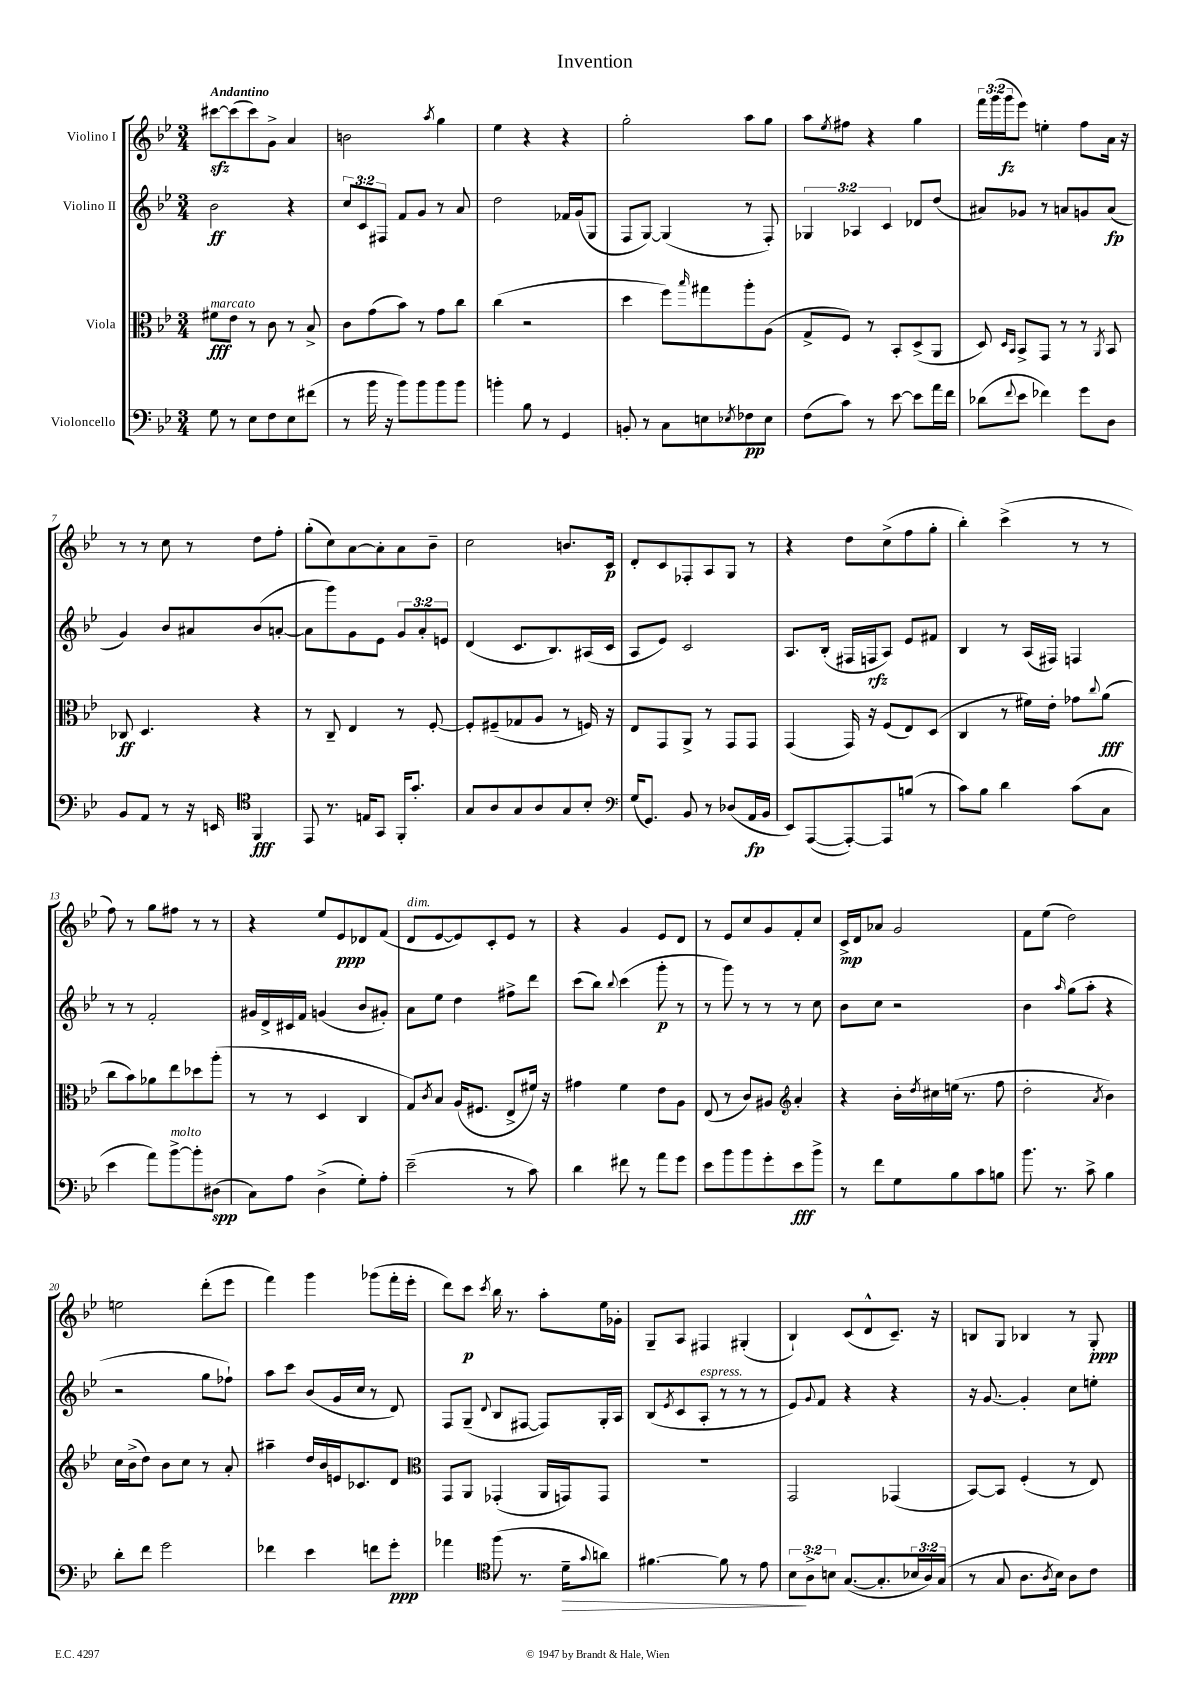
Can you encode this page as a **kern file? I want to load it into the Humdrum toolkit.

**kern	**kern	**kern	**kern
*staff4	*staff3	*staff2	*staff1
*clefF4	*clefC3	*clefG2	*clefG2
*k[b-e-]	*k[b-e-]	*k[b-e-]	*k[b-e-]
*M3/4	*M3/4	*M3/4	*M3/4
8G\	8f#\L	2b-\	[8ccc#\L
8r	8e-\J	.	(8ccc#\]
8E-\L	8r	.	8ccc#\)
8F\	8c\	.	8g^\J
8E-\	8r	4r	4a/
(8f#\J	8B-^/	.	.
=	=	=	=
8r	8c\L	12cc/L	2b\
.	.	12c/	.
16b-\	(8g\	.	.
.	.	12F#/J	.
16r	.	.	.
8b-\L)	8b-\J)	8f/L	.
8b-\	8r	8g/J	.
.	.	.	8qaa/
8b-\	8g\L	8r	4gg\
8b-\J	8cc\J	8a/	.
=	=	=	=
4b'\	(4cc\	2dd\	4ee-\
8B-\	2r	.	4r
8r	.	.	.
4GG/	.	16f-/LL	4r
.	.	(16g/J	.
.	.	8G/J	.
=	=	=	=
8BB'/	4dd\	8F/L	2gg'\
8r	.	[8G/J)	.
8C\L	8ff\L)	(4G/]	.
.	16qqbb-/	.	.
8E\	8gg#\	.	.
8qE-/	.	.	.
8F-\	8aa'\	8r	8aa\L
8E-\J	(8A\J	8F'/)	8gg\J
=	=	=	=
(8F\L	8G^/L	6G-/	8aa\L
.	.	.	8qee-/
8c\J)	8F/J)	.	8ff#\J
.	.	6A-/	.
8r	8r	.	4r
.	.	6c/	.
[8e-\	8BB-'/L	.	.
8e-\]L	(8D^/	8d-/L	4gg\
16a\L	8AA/J	(8dd/J	.
16f\JJ	.	.	.
=	=	=	=
(8d-\L	8D/)	8a#/L)	24fff\LL
.	.	.	(24ggg\
.	.	.	24ggg\J
.	16qqD/LL	.	.
8qqf/	16qqBB-/JJ	.	.
8e-\J	8BB-^/L	8g-/J	8eee-\J)
4f-\)	8GG/J	8r	4ee'\
.	8r	8a/L	.
8g\L	8r	8g/	8ff\L
.	8qAA/	.	.
8D\J	8BB-/	(8a/J	16a\Jk
.	.	.	16r
=	=	=	=
8BB-/L	8C-/	4g/)	8r
8AA/J	4.D/	.	8r
8r	.	8b-/L	8cc\
16r	.	8a#/	8r
16EE/	.	.	.
*clefC4	*	*	*
4FF/	4r	(8b-/	8dd\L
.	.	[8a'/J	8ff'\J
=	=	=	=
8EE-/	8r	8a\]L	(8gg'\L
8.r	8C~/	8ggg\)	8cc\)
.	4E-/	8g\	[8a\
16E/LK	.	.	.
8GG/J	.	8e-\J	8a'\]
16FF'/LK	8r	12g/L	8a\
8.g'/J	.	.	.
.	.	12a'/	.
.	[8F'/	.	8b-~\J
.	.	12e/J	.
=	=	=	=
8G/L	8F'/]L	(4d/	2cc\
8A/	(8F#~/	.	.
8G/	8G-/	8.c/L	.
8A/	8A/J	.	.
.	.	8.B-/)	.
8G/	8r	.	8.b/L
8B-'/J	16F/)	(16A#/L	.
.	16r	16c/JJ	16c/Jk
=	=	=	=
*clefF4	*	*	*
(16G/LK	8E-/L	8A/L	8d'/L
8.GG/J)	.	.	.
.	8GG/	8e-/J)	8c/
8BB-/	8AA^/J	2c/	8F-'/
8r	8r	.	8A/
(8D-/L	8GG/L	.	8G/J
16AA/L	8GG/J	.	8r
16BB-/JJ	.	.	.
=	=	=	=
8EE-/L)	(4GG/	8.A/L	4r
([8AAA/	.	.	.
.	.	(16B-'/Jk	.
8AAA'/_)	16GG/)	16F#/LL	8dd\L
.	16r	16F/J	.
8AAA/]	(8F/L	8A/J)	(8cc^\
(8B/J	8E-/)	8e-/L	8ff\
8r	(8D/J	8f#/J	8gg'\J
=	=	=	=
8c\L)	4C/	4B-/	4bb-'\)
8B-\J	.	.	.
4d\	8r	8r	(4ccc^\
.	16f#\LL)	(16A/LL	.
.	16e-'\JJ	16F#/JJ)	.
(8c\L	8g-\L	4F/	8r
.	8qqcc/	.	.
8C\J	(8a\J	.	8r
=	=	=	=
4e-\	8cc\L	8r	8ff\)
.	8b-\)	8r	8r
8a\L)	8a-\	2f'/	8gg\L
[8b-^\	8ee-\	.	8ff#\J
8b-'\]	8dd-\	.	8r
(8D#\J	(8aa'\J	.	8r
=	=	=	=
8C\L)	8r	16g#/LL	4r
.	.	16d^/	.
8A\J	8r	16c#/	.
.	.	16f/JJ	.
(4D^\	4D/	(4g/	8ee-/L
.	.	.	8e-/
8G'\L)	4C/	8b-/L	8d-/
8A'\J	.	8g#'/J)	(8f/J
=	=	=	=
(2e-~\	8G/L)	8a\L	8d/L
.	8qc/	.	.
.	8B-/J	8ee-\J	[8e-/
.	(16A/LK	4dd\	8e-/])
.	8.F#/J	.	.
.	.	.	8c'/
8r	8E-^/L	8ff#^\L	8e-/J
8c\)	16f#/Jk)	8ddd\J	8r
.	16r	.	.
=	=	=	=
4d\	4g#\	(8ccc\L	4r
.	.	8bb-\J)	.
.	.	8qqbb-/	.
8f#\	4f\	(4ccc\	4g/
8r	.	.	.
8a\L	8e-\L	8ggg'\	8e-/L
8g\J	8A\J	8r	8d/J
=	=	=	=
8e-\L	(8E-/	8r	8r
8b-\	8r	8ggg\)	8e-/L
8b-\	8c/L)	8r	8cc/
8g'\	8A#/J	8r	8g/
*	*clefG2	*	*
8e-\	4a'/	8r	8f'/
8b-^\J	.	8cc\	8cc/J
=	=	=	=
8r	4r	8b-\L	16c^/LL
.	.	.	16d/J
8f\L	.	8cc\J	8a-/J
8G\	16b-'\LL	2r	2g/
.	8qdd/	.	.
.	16cc#\	.	.
8B-\	(16ee\JJ	.	.
.	8.r	.	.
8c\	.	.	.
8B\J	8ff\	.	.
=	=	=	=
8.b-\	2dd'\	4b-\	8f\L
.	.	.	(8ee-\J
8.r	.	.	.
.	.	16qqaa/	.
.	.	(8gg\L	2dd\)
8c^\	.	8aa'\J	.
.	8qa/	.	.
4B-\	4b-\)	4r	.
=	=	=	=
8d'\L	16cc\LL	2r	2ee\
.	(16b-^\J	.	.
8f\J	8dd\J)	.	.
2g\	8b-\L	.	.
.	8cc\J	.	.
.	8r	8gg\L	(8ddd'\L
.	8a'/	8ff-`\J)	8eee-\J
=	=	=	=
4f-\	4aa#~\	8aa\L	4fff\)
.	.	8ccc\J	.
4e-\	16dd/LL	(8b-/L	4ggg\
.	16b-/	.	.
.	16e/J	16g/L	.
.	8.c-/	16cc/JJ	.
8f\L	.	8r	(8ggg-\L
8g'\J	8d/J	8d/)	16fff'\L
.	.	.	16eee-'\JJ
=	=	=	=
*	*clefC3	*	*
4a-\	8GG/L	8F/L	8ddd\L)
.	8AA/J	(8G~/J	8ccc\J
*clefC4	*	*	*
.	.	8qqd/	8qccc/
(8ff\	(4GG-'/	8B-/L	16bb-\
.	.	.	8.r
8.r	.	[8F#/J	.
.	16AA/LL	8F#/]L)	8aa'\L
16d~\LK	16GG/J)	.	.
8qqg/	.	.	.
8a\J)	8GG/J	16G'/L	16ee-\L
.	.	16A/JJ	16g-'\JJ
=	=	=	=
[4.f#\	2.r	(8B-/L	8G~/L
.	.	8qe-/	.
.	.	8c/	8A/J
.	.	8A'/J	4F#/
8f#\]	.	8r	.
8r	.	8r	(4G#'/
8e-\	.	8r	.
=	=	=	=
12B-\L	2GG/	8e-/L)	4B-`/)
12A^\	.	.	.
.	.	8qqg/	.
.	.	8f/J	.
12B\J	.	.	.
([8.G/L	.	4r	(8c/L
.	.	.	8d^^/
8.G'/]	.	.	.
.	(4GG-/	4r	8.c~/J)
24B-/L	.	.	.
24A/)	.	.	.
.	.	.	16r
(24G/JJ	.	.	.
=	=	=	=
8r	[8BB-/L)	16r	8B/L
.	.	[8.g/	.
8G/	8BB-/]J	.	8G/J
8.A\L	(4F'/	4g'/]	4B-/
8qA/	.	.	.
16B-\Jk)	.	.	.
8A\L	8r	8cc\L	8r
8c\J	8E-/)	8ee'\J	8G'/
==	==	==	==
*-	*-	*-	*-
